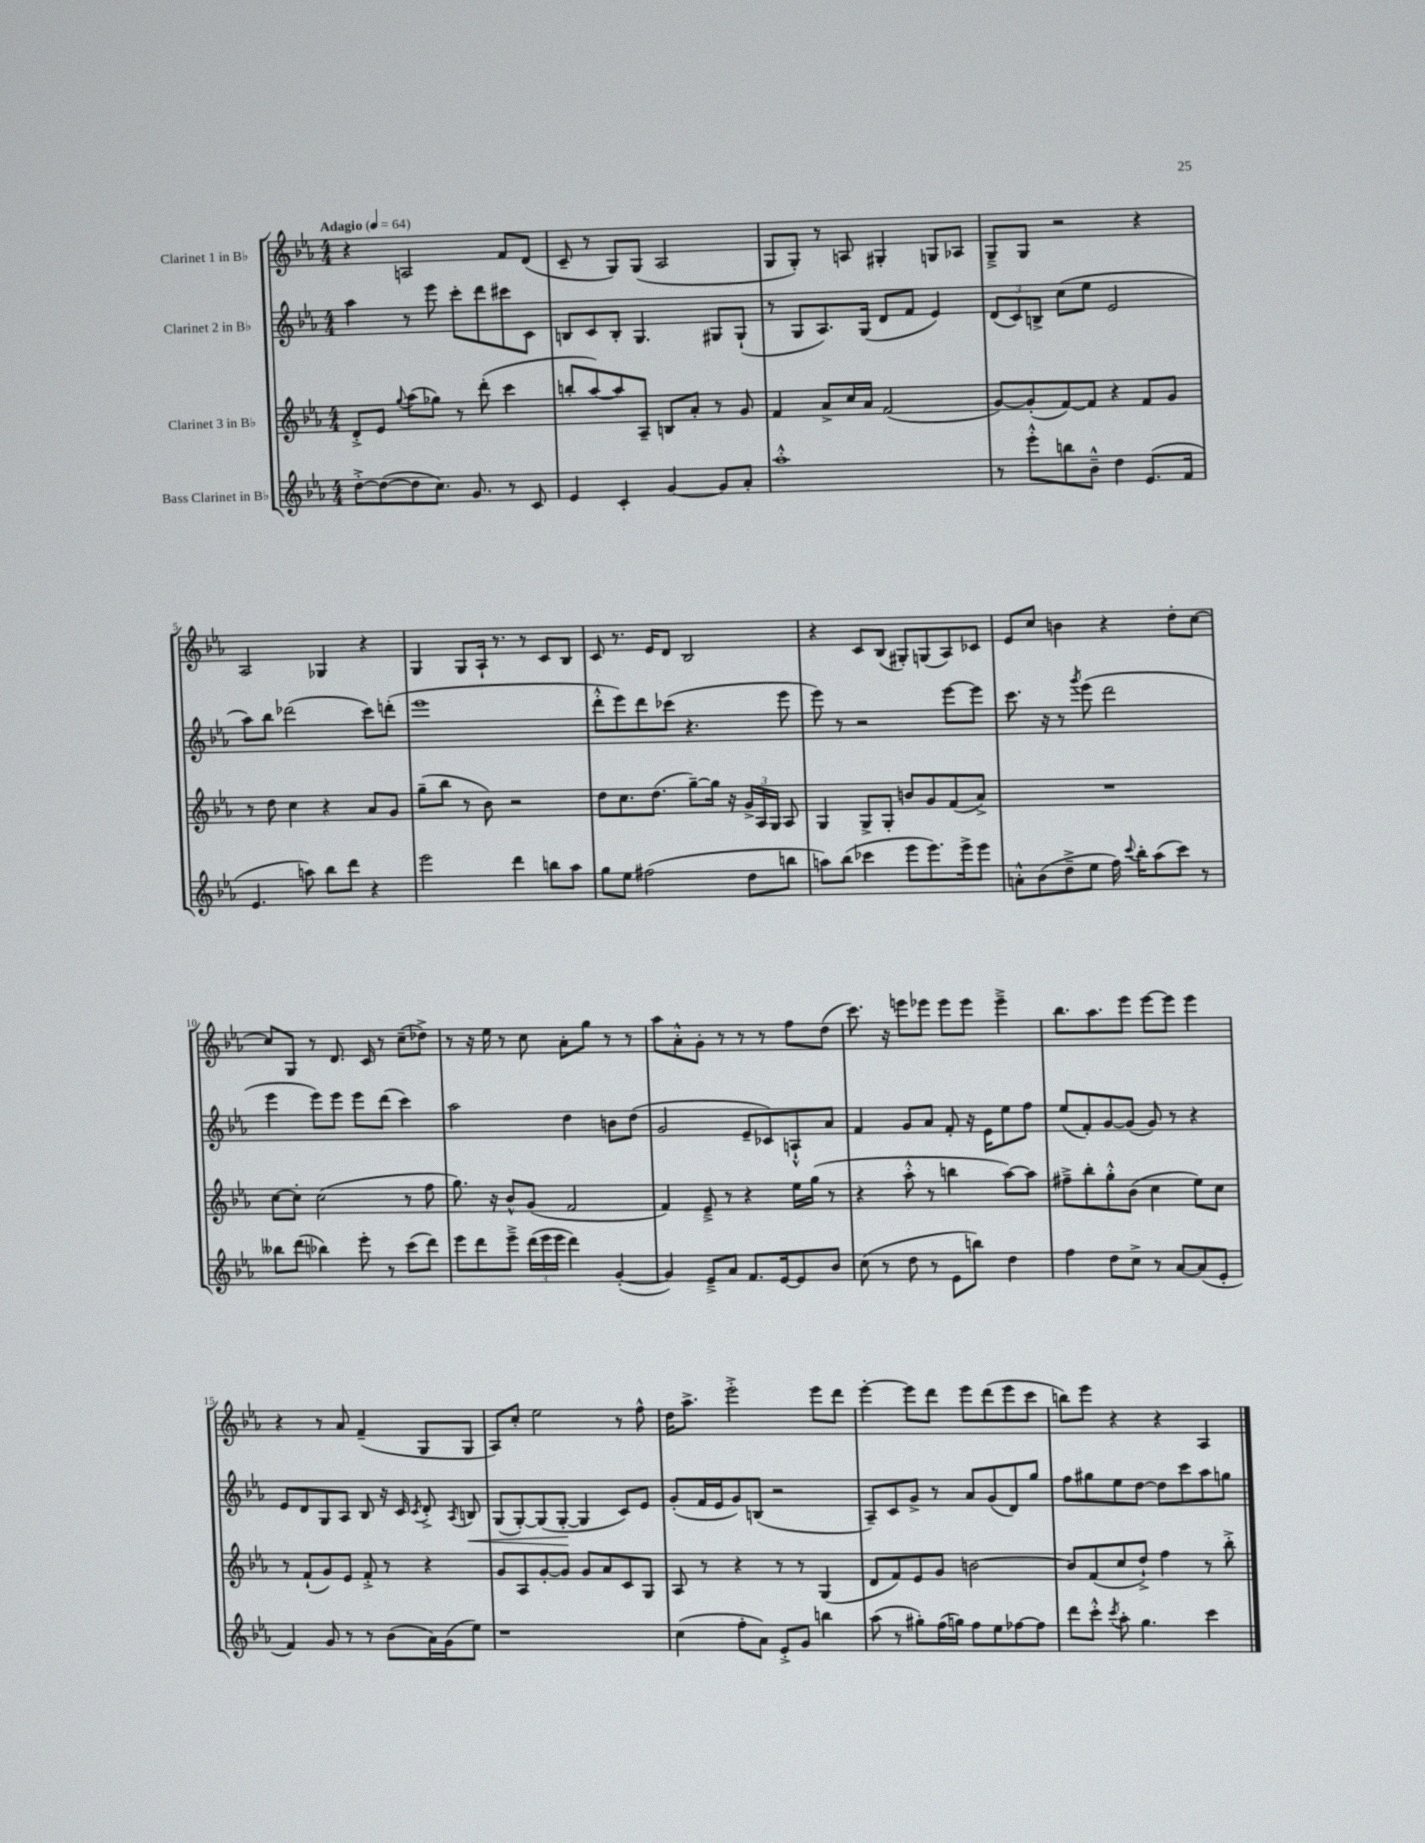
<<
\new StaffGroup <<
\new Staff = "s0" \with { instrumentName = "Clarinet 1 in Bb" } {
    \clef treble \key ees \major \numericTimeSignature \time 4/4 \tempo "Adagio" 4 = 64
    \autoBeamOff r4 a2 f'8[ d'8]( |
    c'8-- r8 g8[) g8]( aes2 |
    g8[ g8]-.) r8 a8 gis4-. g8[ aes8] |
    g8[---> g8] r2 r4 |
    aes2 ges4 r4 |
    g4 g8[ aes16]-! r8. r8 c'8[ bes8] |
    c'8 r8. ees'16[ d'8] bes2 |
    r4 c'8[ bes8]( gis8[-.) g8( aes8) ces'8] |
    ees'8[ c''8] b'4 r4 d''8[-. c''8]~ |
    c''8[ g8] r8 d'8. c'16 r8 c''8[--( des''8]->) |
    r8 r16 ees''16 r8 c''8 aes'8[-. g''8] r8 r8 |
    aes''8[ aes'8-.-^ g'8]-. r8 r8 r8 f''8[ d''8]( |
    c'''8.) r16 e'''8[ ees'''8] ees'''8[ ees'''8] ees'''4---> |
    bes''8.[ aes''8. ees'''8] ees'''8[~ ees'''8] ees'''4 |
    r4 r8 aes'8 f'4--( g8[ g8] |
    aes8[) c''8]-. ees''2 r8 f''8-^ |
    d''16[ aes''8.]-> ees'''2-.-> ees'''8[ d'''8] |
    ees'''4~-. ees'''8[ d'''8] ees'''8[ d'''8( ees'''8 c'''8] |
    b''8[) ees'''8] r4 r4 aes4 \bar "|." |
}
\new Staff = "s1" \with { instrumentName = "Clarinet 2 in Bb" } {
    \clef treble \key ees \major \numericTimeSignature \time 4/4
    \autoBeamOff aes''4 r8 ees'''8 c'''8[-. d'''8 cis'''8 c'8] |
    b8[ c'8 b8]-. g4. gis8[ gis8]-!( |
    r8 g8[ aes8.) g16]( d'8[ f'8] ees'4) |
    \tuplet 3/2 { d'8[( c'8) b8]-> } c''8[( ees''8] ees'2 |
    aes''8[) bes''8] des'''2( c'''8[) d'''8]-.( |
    ees'''1 |
    d'''8[-.-^ ees'''8) d'''8 ces'''8]( r4. ees'''8 |
    ees'''8) r8 r2 ees'''8[~ ees'''8] |
    c'''8. r16 r8 \acciaccatura { g'''8 } ees'''8( d'''2 |
    ees'''4 ees'''8[) ees'''8] ees'''8[ d'''8]( c'''4) |
    aes''2 d''4 b'8[ d''8]( |
    g'2 ees'8[-- ces'8) a8-!-^ aes'8] |
    f'4 g'8[ aes'8] f'8-. r16 ees'16[ ees''8 f''8] |
    ees''8[( f'8-.) g'8~ g'8]( g'8) r8 r4 |
    ees'8[ d'8 g8 aes8] bes8 r16 c'16 \acciaccatura { c'8 } d'8-.-> \acciaccatura { aes8 } b8\< |
    g8[( g8~-.) g8( g8]~-.\! g4 c'8[) ees'8] |
    g'8[-.( f'16 ees'16 g'8) b8]( r2 |
    aes8[--) c'8 g'8]-> r8 aes'8[ g'8( d'8) g''8] |
    f''8[ gis''8 ees''8 d''8]~ d''8[ c'''8 aes''8 g''8] \bar "|." |
}
\new Staff = "s2" \with { instrumentName = "Clarinet 3 in Bb" } {
    \clef treble \key ees \major \numericTimeSignature \time 4/4
    \autoBeamOff d'8[-.-> ees'8] \appoggiatura { g''8 } aes''8[( ges''8]) r8 d'''8-.( c'''4 |
    b''8[-. aes''8~) aes''8 aes8]-- b8[ aes'8]-. r8 g'8 |
    f'4 aes'8[-> c''16 aes'16] f'2( |
    g'8[~) g'8-.( f'8~) f'8] r4 f'8[ g'8] |
    r8 d''8 c''4 r4 aes'8[ g'8] |
    g''8[--( bes''8] r8 bes'8) r2 |
    d''8[ c''8. d''8.]( g''8[~--) g''16] r16 \tuplet 3/2 { g'16[-> aes16 g16] } aes8 |
    g4 g8[-> g8]-. b'8[ g'8 f'8( aes'8]->) |
    R1 |
    c''8[~ c''8]-. c''2( r8 f''8 |
    g''8.) r16 bes'8[-^ g'8]( f'2 |
    f'4) ees'8---> r8 r4 ees''16[ g''16]( r8 |
    r4 aes''8-.-^ r8 b''4 aes''8[~) aes''8] |
    fis''8[---> bes''8-. g''8-.-^ bes'8]( c''4 ees''8[) c''8] |
    r8 f'8[-!( g'8) ees'8] f'8-.-> r8 r4 |
    g'8[ aes8 g'8~-. g'8] g'8[ aes'8 c'8 g8] |
    aes8 r8 r4 r8 r8 g4( |
    d'8[ f'8) ees'8 g'8] b'2~ |
    b'8[ f'8( c''8 d''8]-!->) f''4 r8 bes''8-.-> \bar "|." |
}
\new Staff = "s3" \with { instrumentName = "Bass Clarinet in Bb" } {
    \clef treble \key ees \major \numericTimeSignature \time 4/4
    \autoBeamOff d''8[~-.-> d''8~( d''8 c''8.]) g'8. r8 c'8 |
    ees'4 c'4-. g'4~ g'8[ aes'8]-. |
    aes''1-.-^ |
    r8 ees'''8[-.-^ b''8 bes'8]---^ d''4 ees'8.[( f'16] |
    ees'4. a''8) bes''8[ d'''8] r4 |
    ees'''2 d'''4 b''8[ aes''8] |
    g''8[ ees''8] fis''2( d''8[ b''8] |
    a''8[) bes''8]( ces'''4 ees'''8[ ees'''8.) ees'''16-> ees'''8] |
    a'8[-.-^ bes'8( d''8---> ees''8] f''16) \appoggiatura { c'''8 } bes''16[-. aes''8( c'''8]) r8 |
    beses''8[ d'''8]( bes''4) ees'''8-. r8 c'''8[( d'''8]) |
    ees'''8[ d'''8 ees'''8]---> \tuplet 3/2 { d'''16[( ees'''16 ees'''16] } d'''4) g'4~-.( |
    g'4) ees'8[---> aes'8] f'8.[ ees'16~ ees'8 bes'8] |
    c''8( r8 d''8 r8 ees'8[ b''8]) d''4 |
    f''4 d''8[ c''8]-> r8 aes'8[~ aes'8( ees'8]-. |
    f'4) g'8 r8 r8 bes'8[( aes'16) g'16( ees''8]) |
    r1 |
    c''4( f''8[-. aes'8]) ees'8[-.-> g'8] b''4 |
    aes''8( r8 gis''8[-.) f''16( g''16]) f''8[ ees''8 fes''8~ fes''8] |
    d'''8[ c'''8]-.-^ \acciaccatura { c'''8 } aes''8-. g''4. c'''4 \bar "|." |
}
>>
>>
